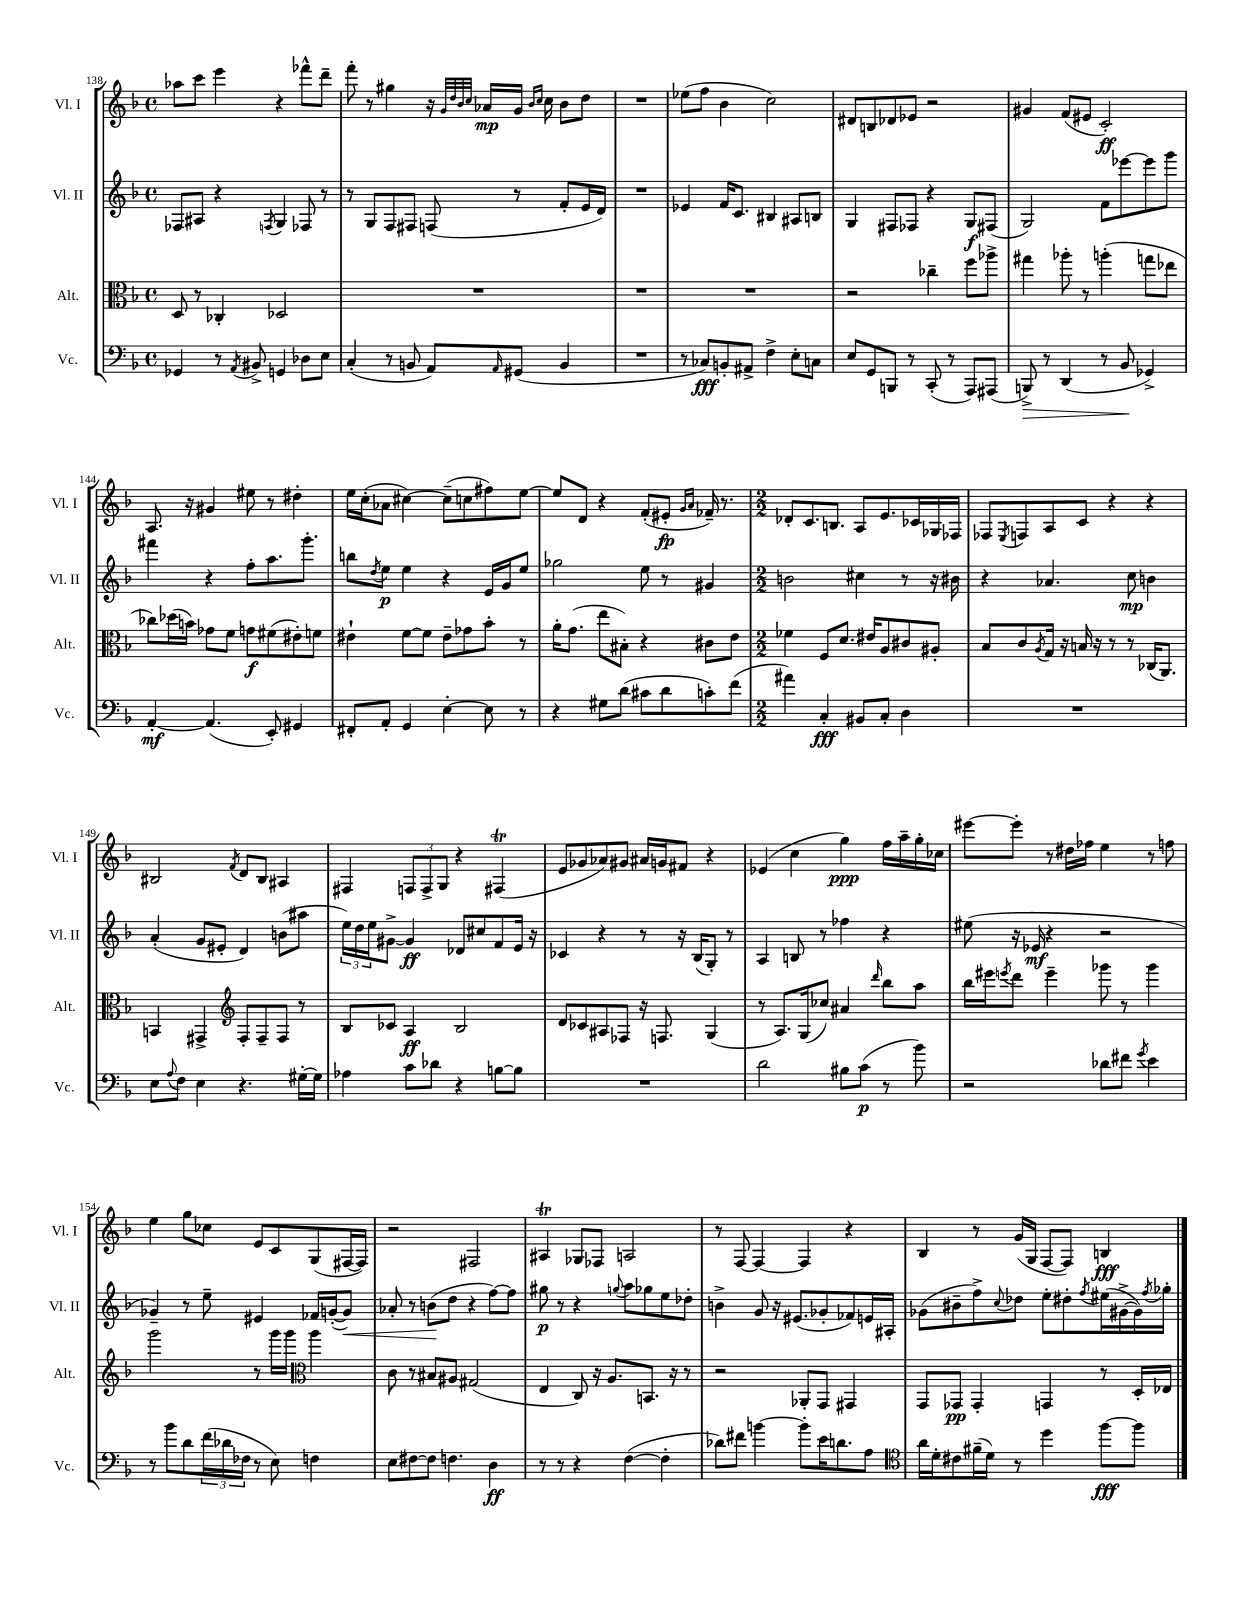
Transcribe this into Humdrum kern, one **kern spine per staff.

**kern	**kern	**kern	**kern
*staff4	*staff3	*staff2	*staff1
*clefF4	*clefC3	*clefG2	*clefG2
*k[b-]	*k[b-]	*k[b-]	*k[b-]
*M4/4	*M4/4	*M4/4	*M4/4
*met(c)	*met(c)	*met(c)	*met(c)
4GG-	8D	8F-	8aa-
.	8r	8A#	8ccc
8r	4C-'	4r	4eee
8qAA	.	.	.
8BB#^	.	.	.
.	.	8qF	.
4GG	2D-	4G	4r
8D-	.	8F-	8fff-^^
8E	.	8r	8ddd~
=	=	=	=
(4C'	1r	8r	8fff'
.	.	8G	8r
8r	.	8F	4gg#
8BB	.	8F#	.
8AA)	.	(8F	16r
.	.	.	32qqg
.	.	.	32qqdd
.	.	.	32qqb-
.	.	.	32qqcc
.	.	.	16a-
16qqAA	.	.	.
(8GG#	.	8r	16g
.	.	.	16qqb-
.	.	.	16qqcc
.	.	.	16cc
4BB	.	8f'	8b-
.	.	16e	8dd
.	.	16d)	.
=	=	=	=
1r	1r	1r	1r
=	=	=	=
8r	1r	4e-	(8ee-
8C-)	.	.	8ff
8BB'	.	16f	4b-
.	.	8.c	.
8AA#^	.	.	.
4F^	.	4B#	2cc)
8E'	.	8A#	.
8C	.	8B	.
=	=	=	=
8E	2r	4G	8d#
8GG	.	.	8B
8BBB	.	8F#	8d-
8r	.	8F-	8e-
(8CC'	4cc-~	4r	2r
8r	.	.	.
8AAA)	8ff	8G	.
(8AAA#	8aa-^	(8F#	.
=	=	=	=
8BBB^)	4gg#	2G)	4g#
8r	.	.	.
(4DD	8aa-'	.	(8f
.	8r	.	8e#
8r	(4aa'	8f	2c')
8BB-	.	[8eee-	.
4GG-^)	8gg	8eee-]	.
.	8ee-	8ggg	.
=	=	=	=
[4AA'	8cc-)	4fff#	8.A
.	(16dd-	.	.
.	16b)	.	16r
(4.AA]	8g-	4r	4g#
.	8f	.	.
.	8g	8ff'	8ee#
8EE')	(8f#	8.aa	8r
4GG#	8e#')	.	4dd#'
.	.	8.ggg'	.
.	8f	.	.
=	=	=	=
8FF#'	4e#`	8bb	16ee
.	.	.	(16cc'
.	.	8qdd	.
8AA'	.	8ee	8a-
4GG	[8f	4ee	[4cc#)
.	8f]	.	.
[4E'	8e#~	4r	(8cc#~]
.	8g-	.	8cc
8E]	8b-'	16e	8ff#)
.	.	16g	.
8r	8r	8ee	[8ee
=	=	=	=
4r	16a'	2gg-	8ee]
.	(8.g	.	.
.	.	.	8d
8G#	8ee	.	4r
(8d	8B#')	.	.
8c#	4r	8ee	(8f'
8d	.	8r	8e#'
.	.	.	16qqg
.	.	.	16qqa
8c')	8c#	4g#	16f-~)
.	.	.	8.r
(8f	8e	.	.
=	=	=	=
*M2/2	*M2/2	*M2/2	*M2/2
4a#)	4f-	2b	8d-'
.	.	.	8.c
4C'	8F	.	.
.	.	.	8.B
.	8.d	.	.
8BB#	.	4cc#	8A
.	16e#	.	.
8C'	8A	.	8.e
4D	8c#	8r	.
.	.	.	16c-
.	8A#'	16r	16G-
.	.	16b#	16F-
=	=	=	=
1r	8B-	4r	8F-
.	.	.	8qE
.	8c	.	8F
.	8qA	.	.
.	16G	4.a-	8A
.	16r	.	.
.	16B	.	8c
.	16r	.	.
.	8r	.	4r
.	8r	8cc	.
.	(16C-	4b	4r
.	8.AA)	.	.
=	=	=	=
8E	4BB	(4a'	2B#
8qqA	.	.	.
8F	.	.	.
4E	4GG#^	8g	.
.	.	8e#'	.
*	*clefG2	*	*
.	.	.	8qf
4.r	8F'	4d)	8d
.	8F~	.	8B#
.	8F	(8b	4A#
[16G#'	8r	8aa#	.
16G#]	.	.	.
=	=	=	=
4A-	8B-	24ee)	4F#
.	.	24dd	.
.	.	24ee	.
.	8c-	[8g#^	.
8c	4A	4g#]	12F
.	.	.	12F^
8d-	.	.	.
.	.	.	12G
4r	2B-	8d-	4r
.	.	8cc#	.
[8B	.	8f	(4F#
8B]	.	16e	.
.	.	16r	.
=	=	=	=
1r	8d	4c-	8e
.	8c-	.	8g-
.	8A#	4r	8a-)
.	8F-	.	8g#
.	16r	8r	16a#
.	8.F	.	16g
.	.	16r	8f#
.	.	(16B-	.
.	(4G	8G')	4r
.	.	8r	.
=	=	=	=
2d	8r	4A	(4e-
.	8.A)	.	.
.	.	8B	4cc
.	(16G	.	.
.	8cc-)	8r	.
8B#	4a#	4ff-	4gg)
(8c	.	.	.
.	16qqddd	.	.
8r	8bb-	4r	16ff
.	.	.	16aa~
8b-)	8aa	.	16gg'
.	.	.	16cc-
=	=	=	=
2r	16bb-	(8ee#	[8eee#
.	16eee#	.	.
.	8qeee	.	.
.	8ddd	16r	8eee#']
.	.	16e-	.
.	4eee~	4r	8r
.	.	.	16dd#
.	.	.	16ff-
8d-	8ggg-	2r	4ee
8f#	8r	.	.
8qg	.	.	.
4e	4ggg-	.	8r
.	.	.	8ff
=	=	=	=
8r	2ggg	4g-~)	4ee
8b-	.	.	.
8d	.	8r	8gg
(24f	.	8ee~	8cc-
24d-	.	.	.
24F-	.	.	.
8r	8r	4e#	8e
8E)	16ggg	.	8c
.	16ggg	.	.
*	*clefC3	*	*
4F	4aa	16f-	(8G
.	.	([16g'	.
.	.	8g])	[16F#
.	.	.	16F#])
=	=	=	=
8E	8c	8a-'	2r
[8F#	8r	8r	.
8F#]	8B#	(8b	.
4.F	8A#	8dd	.
.	(2G#	4r	2F#
4D	.	[8ff)	.
.	.	8ff]	.
=	=	=	=
8r	4E	8gg#	4A#
8r	.	8r	.
4r	8C)	4r	8G-
.	16r	.	8F-
.	8.A	.	.
.	.	8qqgg	.
([4F	.	8aa	2A
.	8.BB	8gg-	.
4F']	.	8ee	.
.	16r	.	.
.	8r	8dd-'	.
=	=	=	=
8d-)	2r	4b^	8r
8f#	.	.	[8F
[4b	.	8g	4F_
.	.	16r	.
.	.	(8.e#	.
8b']	8AA-'	.	4F]
16e	8GG	8g-'	.
8.d	.	.	.
.	4GG#	8f-)	4r
8A	.	16e	.
.	.	16A#'	.
=	=	=	=
*clefC4	*	*	*
16a	8GG	(8g-	4B-
16d'	.	.	.
8c#	8GG-	8b#~	.
(16f#~	4GG-'	8ff^)	8r
16d)	.	.	.
.	.	8qqcc	.
8r	.	8dd-	(16g
.	.	.	16G
4dd	4GG	8ee'	[8F
.	.	8dd#'	8F])
.	.	8qff	.
[8ff	8r	(16ee#	4B
.	.	[16g#^	.
8ff]	16D'	16g#])	.
.	.	8qff	.
.	16E-	16gg-'	.
==	==	==	==
*-	*-	*-	*-
